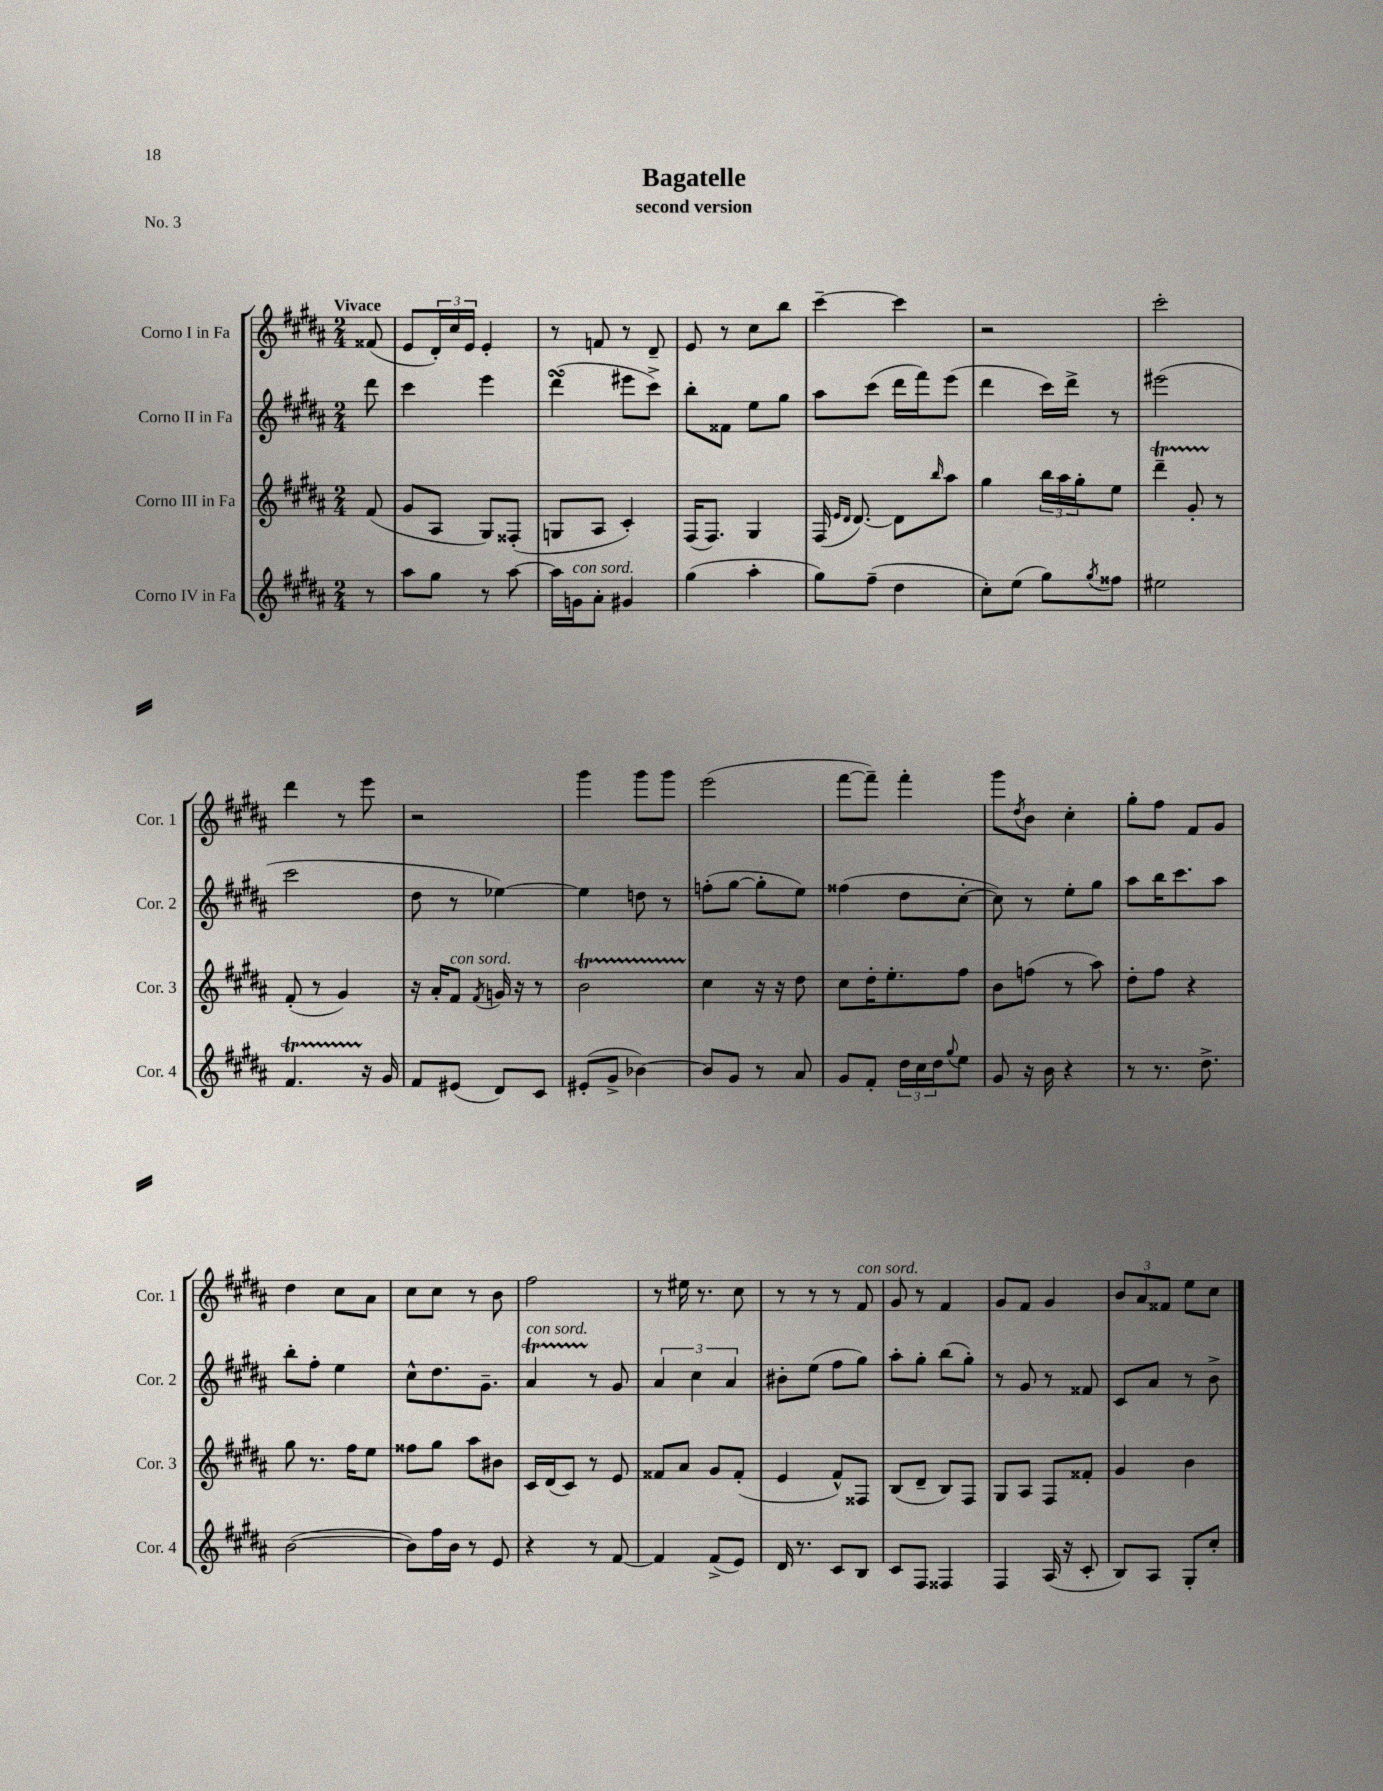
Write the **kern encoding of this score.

**kern	**kern	**kern	**kern
*part4	*part3	*part2	*part1
*staff4	*staff3	*staff2	*staff1
*I"Corno IV in Fa	*I"Corno III in Fa	*I"Corno II in Fa	*I"Corno I in Fa
*I'Cor. 4	*I'Cor. 3	*I'Cor. 2	*I'Cor. 1
*clefG2	*clefG2	*clefG2	*clefG2
*k[f#c#g#d#a#]	*k[f#c#g#d#a#]	*k[f#c#g#d#a#]	*k[f#c#g#d#a#]
*M2/4	*M2/4	*M2/4	*M2/4
=	=	=	=
!	!	!	!LO:TX:a:B:t=Vivace
8r	(8f#/	8ddd#\	(8f##X/
=1	=1	=1	=1
8aa#\L	8g#/L	4ccc#\	8e/L
8gg#\J	8A#/J	.	24d#'/L)
.	.	.	24cc#/
.	.	.	24e/JJ
8r	8G#/L)	4eee\	4e'/
[8aa#\	(8F##X'/J	.	.
=2	=2	=2	=2
16aa#\LL]	8Gn/L	(4ddd#sSsS\	8r
!LO:TX:a:i:t=con sord.	!	!	!
16gn\J	.	.	.
8a#'\J	8A#/J	.	8fn/
4g#X/	4c#'/)	8eee#X\L	8r
.	.	8ccc#^\J)	8d#~/
=3	=3	=3	=3
(4gg#\	(16F#/KL	8bb'\L	8e/
.	8.F#/J)	.	.
.	.	8f##X\J	8r
4aa#'\	4G#/	8ee\L	8cc#\L
.	.	8gg#\J	8bb\J
=4	=4	=4	=4
8gg#\L)	(16F#/	8aa#\L	[4ccc#~\
.	16qqe/LL	.	.
.	16qqd#/JJ	.	.
.	[8.d#/)	.	.
(8ff#~\J	.	(8ccc#\J	.
4dd#\	8d#\L]	16ddd#\LL	4ccc#\]
.	.	16fff#\J)	.
.	16qqbb/	.	.
.	8aa#\J	(8eee\J	.
=5	=5	=5	=5
8cc#'\L)	4gg#\	4ddd#\	2r
(8ee\J	.	.	.
8gg#\L)	24bb\LL	16ccc#\LL)	.
.	24aa#\	.	.
.	.	16ddd#^\JJ	.
.	24gg#'\J	.	.
8qgg#/	.	.	.
8ff##X\J	8ee\J	8r	.
=6	=6	=6	=6
2ee#X\	4ddd#t~\	(2eee#X\	2ccc#'\
.	8g#TTT'/	.	.
.	8r	.	.
!!LO:LB:g=z
=7	=7	=7	=7
4.f#T/	(8f#'/	2ccc#\	4ddd#\
.	8r	.	.
.	4g#/)	.	8r
16r	.	.	8eee\
16g#/	.	.	.
=8	=8	=8	=8
8f#/L	16r	8dd#\	2r
.	16a#'/KL	.	.
!	!LO:TX:a:i:t=con sord.	!	!
(8e#X/J	8f#/J	8r	.
.	8qf#/	.	.
8d#/L)	16gn/	[4ee-X\)	.
.	16r	.	.
8c#/J	8r	.	.
=9	=9	=9	=9
(8e#X'/L	2bT\	4ee-\]	4ggg#\
8g#^/J	.	.	.
[4b-X\)	.	8ddn\	8ggg#\L
.	.	8r	8ggg#\J
=10	=10	=10	=10
8b-/L]	4cc#\	(8ffn'\L	(2eee\
8g#/J	.	[8gg#\J	.
8r	16r	8gg#'\L]	.
.	16r	.	.
8a#/	8dd#\	8ee\J)	.
=11	=11	=11	=11
8g#/L	8cc#\L	(4ff##X\	[8fff#\L
8f#'/J	16dd#'\K	.	8fff#~\J])
.	8.ee'\	.	.
24dd#\LL	.	8dd#\L	4fff#'\
24cc#\	.	.	.
24dd#\J	.	.	.
8qqgg#/	.	.	.
8ee\J	8ff#\J	[8cc#'\J	.
=12	=12	=12	=12
8g#/	8b\L	8cc#\])	8ggg#\L
.	.	.	8qdd#/
16r	(8ffn\J	8r	8b\J
16b\	.	.	.
4r	8r	8ee'\L	4cc#'\
.	8aa#\)	8gg#\J	.
=13	=13	=13	=13
8r	8dd#'\L	8aa#\L	8gg#'\L
8.r	8ff#\J	16bb\K	8ff#\J
.	.	8.ccc#\	.
.	4r	.	8f#/L
8.dd#^\	.	.	.
.	.	8aa#\J	8g#/J
!!LO:LB:g=z
=14	=14	=14	=14
([2b\	8gg#\	8bb'\L	4dd#\
.	8.r	8ff#'\J	.
.	.	4ee\	8cc#\L
.	16ff#\KL	.	.
.	8ee\J	.	8a#\J
=15	=15	=15	=15
8b\L])	8ff##X\L	8cc#^^\L	8cc#\L
16ff#\L	8gg#\J	8.dd#\	8cc#\J
16b\JJ	.	.	.
8r	8aa#\L	.	8r
.	.	8.g#~\J	.
8e/	8b#X\J	.	8b\
=16	=16	=16	=16
!	!	!LO:TX:a:i:t=con sord.	!
4r	16c#/LL	4a#t/	2ff#\
.	(16d#/J	.	.
.	8c#/J)	.	.
8r	8r	8r	.
[8f#/	8e/	8g#/	.
=17	=17	=17	=17
4f#/]	8f##X/L	6a#/	8r
.	8a#/J	.	16ee#X\
.	.	6cc#\	.
.	.	.	8.r
(8f#^/L	8g#/L	.	.
.	.	6a#/	.
8e/J)	(8f##'/J	.	8cc#\
=18	=18	=18	=18
16d#/	4e/	8b#X'\L	8r
8.r	.	.	.
.	.	(8ee\J	8r
8c#/L	8f#^^/L)	8ff#\L	8r
!	!	!	!LO:TX:a:i:t=con sord.
8B/J	8F##X/J	8gg#\J)	8f#/
=19	=19	=19	=19
8c#/L	(8B/L	8aa#'\L	8g#/
8F#/J	8d#~/J	8gg#'\J	8r
4F##X/	8B/L)	(8bb\L	4f#/
.	8F#/J	8gg#'\J)	.
=20	=20	=20	=20
4F#/	8G#/L	8r	8g#/L
.	8A#/J	8g#/	8f#/J
(16A#/	8F#/L	8r	4g#/
16r	.	.	.
8c#'/	8f##X'/J	8f##X/	.
=21	=21	=21	=21
8B/L)	4g#/	8c#/L	12b/L
.	.	.	12a#/
8A#/J	.	8a#/J	.
.	.	.	12f##X/J
8G#'/L	4b\	8r	8ee\L
8cc#'/J	.	8b^\	8cc#\J
==	==	==	==
*-	*-	*-	*-
